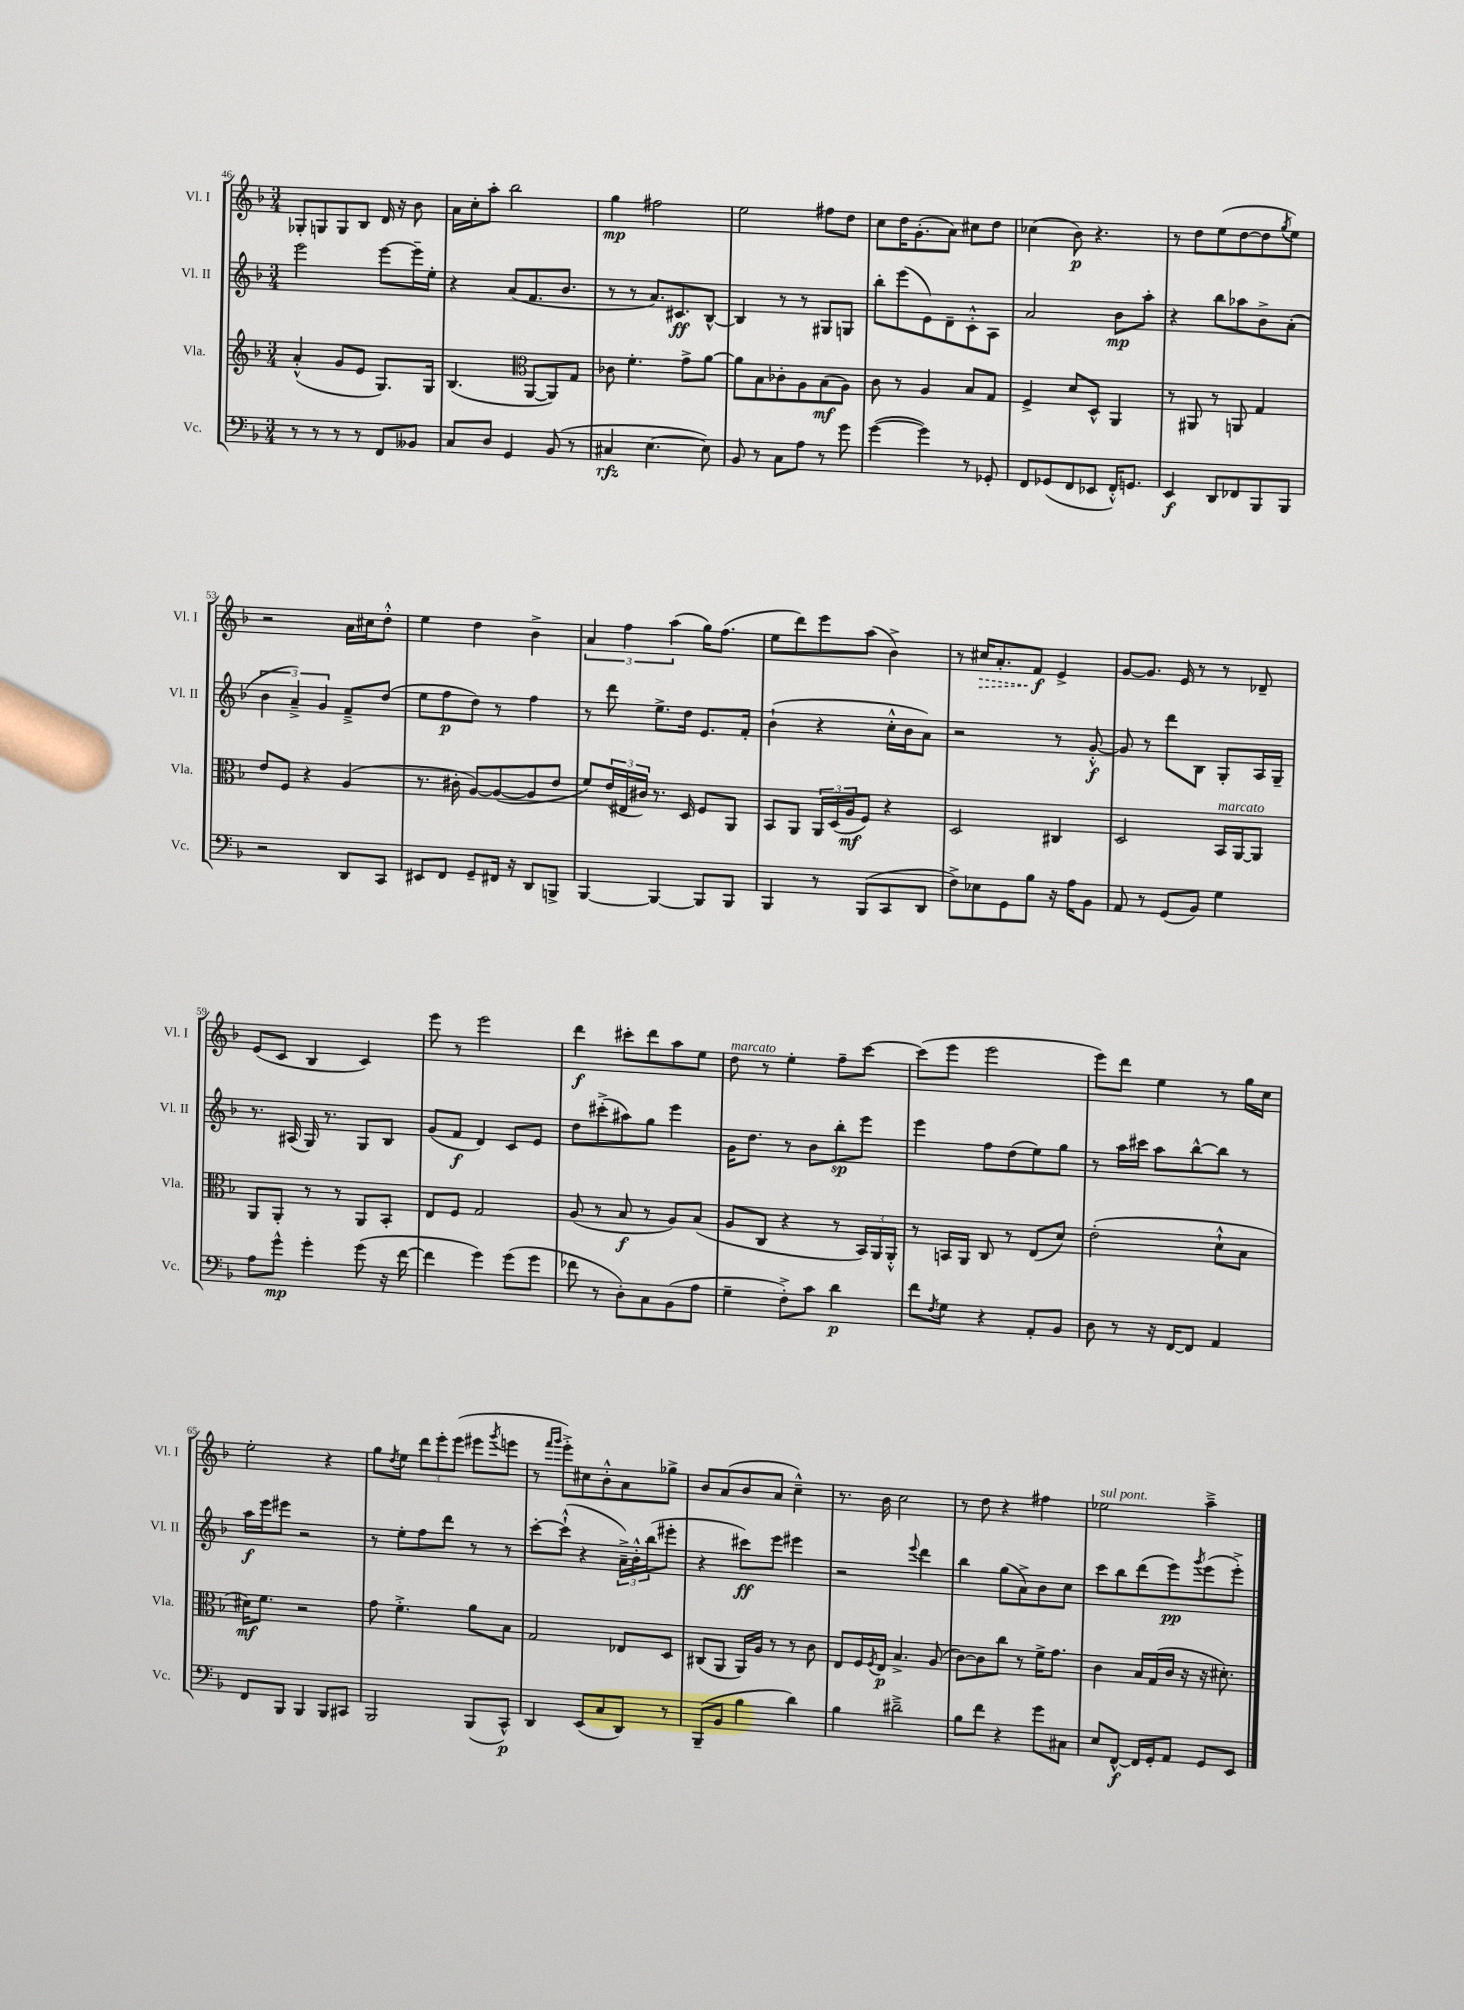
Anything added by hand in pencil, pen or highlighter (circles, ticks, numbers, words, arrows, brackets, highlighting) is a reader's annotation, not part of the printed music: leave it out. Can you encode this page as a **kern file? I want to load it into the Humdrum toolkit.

**kern	**dynam	**kern	**dynam	**kern	**dynam	**kern	**dynam
*part4	*part4	*part3	*part3	*part2	*part2	*part1	*part1
*staff4	*staff4	*staff3	*staff3	*staff2	*staff2	*staff1	*staff1
*I"Vc.	*	*I"Vla.	*	*I"Vl. II	*	*I"Vl. I	*
*I'Vc.	*	*I'Vla.	*	*I'Vl. II	*	*I'Vl. I	*
*clefF4	*	*clefG2	*	*clefG2	*	*clefG2	*
*k[b-]	*	*k[b-]	*	*k[b-]	*	*k[b-]	*
*M3/4	*	*M3/4	*	*M3/4	*	*M3/4	*
=46	=46	=46	=46	=46	=46	=46	=46
8r	.	(4a'^^/	.	2eee\	.	8G-X'/L	.
8r	.	.	.	.	.	8Gn/	.
8r	.	8g/L	.	.	.	8G/	.
8r	.	8e/J	.	.	.	8B-/J	.
8FF/L	.	8.G/L)	.	[8eee\L	.	16d/	.
.	.	.	.	.	.	16r	.
8BB--X/J	.	.	.	16eee~\L]	.	8b-\	.
.	.	16G/Jk	.	16ee'\JJ	.	.	.
=47	=47	=47	=47	=47	=47	=47	=47
8C/L	.	(4.B-/	.	4r	.	16a\LL	.
.	.	.	.	.	.	16cc'\J	.
8D/J	.	.	.	.	.	8aa'\J	.
4GG/	.	.	.	(8a/L	.	2bb-\	.
*	*	*clefC3	*	*	*	*	*
.	.	[8AA/L	.	8.f/	.	.	.
(8BB-/	.	8AA/])	.	.	.	.	.
.	.	.	.	8.b-/J	.	.	.
8r	.	8G/J	.	.	.	.	.
=48	=48	=48	=48	=48	=48	=48	=48
4C#X/	rfz	8c-X\	.	8r	.	4gg\	mp
.	.	4.f'\	.	8r	.	.	.
[4.E\	.	.	.	8.a/L)	.	2ff#X\	.
.	.	.	.	8.c#X/	ff	.	.
.	.	8g^\L	.	.	.	.	.
8E\])	.	[8a\J	.	[8B-^^/J	.	.	.
=49	=49	=49	=49	=49	=49	=49	=49
8BB-/	.	8a\L]	.	4B-/]	.	2ee\	.
8r	.	8B-\	.	.	.	.	.
8C\L	.	8c-X'\	.	8r	.	.	.
8A\J	.	8A\	.	8r	.	.	.
8r	.	(8B-\	mf	8G#X/L	.	8ff#X\L	.
8g\	.	8A\J)	.	8Gn/J	.	8dd\J	.
=50	=50	=50	=50	=50	=50	=50	=50
([4g\	.	8c\	.	8bb-'\L	.	8cc\L	.
.	.	8r	.	(8eee\	.	16dd\K	.
.	.	.	.	.	.	(8.g'\	.
4g\])	.	4A/	.	8e\)	.	.	.
.	.	.	.	8d~\	.	8a\J)	.
8r	.	8B-/L	.	8c'^^\	.	8cc#X\L	.
8GG-X'/	.	8G/J	.	8A\J	.	8dd\J	.
=51	=51	=51	=51	=51	=51	=51	=51
8FF/L	.	4F^/	.	2a/	.	(4cc-X\	.
(8GG-X/	.	.	.	.	.	.	.
8FF/	.	8d/L	.	.	.	8b-\)	p
8EE-X/J	.	8D^^/J	.	.	.	4.r	.
16FF'^^/KL)	.	4AA/	.	8b-\L	mp	.	.
8.GGn/J	.	.	.	.	.	.	.
.	.	.	.	8aa'\J	.	.	.
=52	=52	=52	=52	=52	=52	=52	=52
4EE/	f	8r	.	4r	.	8r	.
.	.	8AA#X/	.	.	.	8dd\L	.
8DD/L	.	8r	.	8bb-\L	.	(8ee\	.
8FF-X/	.	8AAn/	.	8aa-X\	.	[8dd\	.
8BBB-/	.	4G/	.	8b-^\	.	8dd\]	.
.	.	.	.	.	.	8qgg/	.
8BBB-/J	.	.	.	(8a'\J	.	8ee\J)	.
!!LO:LB:g=z
=53	=53	=53	=53	=53	=53	=53	=53
2r	.	8e/L	.	6b-\	.	2r	.
.	.	8F/J	.	.	.	.	.
.	.	.	.	6a~^/)	.	.	.
.	.	4r	.	.	.	.	.
.	.	.	.	6g/	.	.	.
8DD/L	.	(4A/	.	8f~^/L	.	16a\LL	.
.	.	.	.	.	.	16cc#X\J	.
8CC/J	.	.	.	(8dd/J	.	8dd'^^\J	.
=54	=54	=54	=54	=54	=54	=54	=54
8EE#X/L	.	8.r	.	8ee\L	.	4ee\	.
8FF/J	.	.	.	8ff\	p	.	.
.	.	16c#X'\	.	.	.	.	.
8GG~/L	.	[8A/L)	.	8dd\J)	.	4dd\	.
16FF#X/Jk	.	(8A/_	.	8r	.	.	.
16r	.	.	.	.	.	.	.
8DD/L	.	8A/]	.	4ff\	.	4b-^\	.
8BBBn^/J	.	8e/J	.	.	.	.	.
=55	=55	=55	=55	=55	=55	=55	=55
[4BBB-/	.	8f/L)	.	8r	.	6a/	.
.	.	(24e/L	.	8ddd\	.	.	.
.	.	24E#X/	.	.	.	6ff\	.
.	.	24c#X/JJ)	.	.	.	.	.
4BBB-/_	.	8.r	.	8.ee^\L	.	.	.
.	.	.	.	.	.	(6aa\	.
.	.	16D/	.	16dd\Jk	.	.	.
8BBB-/L]	.	8F/L	.	8.e/L	.	16gg\KL)	.
.	.	.	.	.	.	(8.ff\J	.
8BBB-/J	.	8AA/J	.	.	.	.	.
.	.	.	.	16f'/Jk	.	.	.
=56	=56	=56	=56	=56	=56	=56	=56
4BBB-/	.	8BB-/L	.	(4b-`\	.	8ee\L	.
.	.	8AA/J	.	.	.	8ddd\)	.
8r	.	24AA/LL	.	4r	.	8eee\	.
.	.	(24D/	.	.	.	.	.
.	.	24A/J	mf	.	.	.	.
(8BBB-/L	.	8F/J)	.	.	.	(8aa\J	.
8CC/	.	4r	.	16cc'^^\LL	.	4b-^\)	.
.	.	.	.	16b-\J	.	.	.
8DD/J	.	.	.	8a\J)	.	.	.
=57	=57	=57	=57	=57	=57	=57	=57
8F^\L)	.	2D/	.	2r	.	8r	.
!	!	!	!	!	!	!	!LO:HP:b
8E-X\	.	.	.	.	.	16cc#X/KL	>
.	.	.	.	.	.	8.a'/	.
8GG\	.	.	.	.	.	.	.
8B-\J	.	.	.	.	.	8f/J	f
16r	.	4C#X/	.	8r	.	4e^/	]
16A\KL	.	.	.	.	.	.	.
8BB-\J	.	.	.	[8g'^^/	f	.	.
=58	=58	=58	=58	=58	=58	=58	=58
8AA/	.	2D/	.	8g/]	.	[8g/L	.
8r	.	.	.	8r	.	8.g/J]	.
(8GG/L	.	.	.	8ddd\L	.	.	.
.	.	.	.	.	.	16e/	.
8BB-/J)	.	.	.	8B-\J	.	8r	.
!	!	!LO:TX:a:i:t=marcato	!	!	!	!	!
4G\	.	16BB-/LL	.	8G'/L	.	8r	.
.	.	[16AA/J	.	.	.	.	.
.	.	8AA/J]	.	16A/L	.	8d-X~/	.
.	.	.	.	16G~/JJ	.	.	.
!!LO:LB:g=z
=59	=59	=59	=59	=59	=59	=59	=59
8A\L	.	8AA/L	.	8.r	.	(8e/L	.
8g^^\J	mp	8AA'/J	.	.	.	8c/J	.
.	.	.	.	(16A#X/	.	.	.
4g'\	.	8r	.	16G/)	.	4B-/	.
.	.	.	.	8.r	.	.	.
.	.	8r	.	.	.	.	.
(8g\	.	8AA/L	.	8G/L	.	4c/)	.
16r	.	8BB-'/J	.	8B-/J	.	.	.
[16f\	.	.	.	.	.	.	.
=60	=60	=60	=60	=60	=60	=60	=60
4f\]	.	8E/L	.	(8g/L	.	8eee\	.
.	.	8F/J	.	8f/J	f	8r	.
4g\)	.	2G/	.	4d/)	.	2eee\	.
(8g\L	.	.	.	8c/L	.	.	.
8g\J	.	.	.	8e/J	.	.	.
=61	=61	=61	=61	=61	=61	=61	=61
8f-X\	.	(8A/	.	8dd\L	.	4ddd\	f
8r	.	8r	.	(8ccc#X'^\	.	.	.
8D'\L)	.	8B-/	f	8aa#X\)	.	8ccc#X'\L	.
8C\	.	8r	.	8gg\J	.	8ddd\	.
(8BB-\	.	8A/L)	.	4eee\	.	8aa\	.
8A\J	.	(8B-/J	.	.	.	8ee\J	.
=62	=62	=62	=62	=62	=62	=62	=62
!	!	!	!	!	!	!LO:TX:a:i:t=marcato	!
4G~\	.	8A/L	.	16g\KL	.	8dd\	.
.	.	.	.	8.dd\J	.	.	.
.	.	8C/J	.	.	.	8r	.
8F'^\L)	.	4r	.	8r	.	4ee'\	.
8c\J	.	.	.	8b-\L	.	.	.
4d\	p	8r	.	8bb-'\	sp	8ff~\L	.
.	.	24BB-/LL)	.	8eee\J	.	[8ccc\J	.
.	.	24AA/	.	.	.	.	.
.	.	24AA'^^/JJ	.	.	.	.	.
=63	=63	=63	=63	=63	=63	=63	=63
8f\L	.	8r	.	4eee\	.	(8ccc\L]	.
8qF/	.	.	.	.	.	.	.
8G\J	.	16BBn/LL	.	.	.	8eee\J	.
.	.	16AA/JJ	.	.	.	.	.
4r	.	8C/	.	8ff\L	.	2eee\	.
.	.	8r	.	(8dd\	.	.	.
8AA'/L	.	(8E/L	.	8ee\)	.	.	.
8BB-/J	.	8d/J)	.	8gg\J	.	.	.
=64	=64	=64	=64	=64	=64	=64	=64
8D\	.	(2e'\	.	8r	.	8eee\L)	.
8r	.	.	.	16aa\LL	.	8ddd\J	.
.	.	.	.	16ccc#X\JJ	.	.	.
16r	.	.	.	8aa\L	.	4ee\	.
[16FF/KL	.	.	.	.	.	.	.
8FF/J]	.	.	.	[8bb-^^\	.	.	.
4AA/	.	8d`^^\L	.	8bb-\J]	.	8r	.
.	.	8B-\J	.	8r	.	16gg\LL	.
.	.	.	.	.	.	16cc\JJ	.
!!LO:LB:g=z
=65	=65	=65	=65	=65	=65	=65	=65
8FF/L	.	16d#X\KL)	mf	16aa\LL	f	2ee'\	.
.	.	8.f\J	.	16eee\J	.	.	.
8BBB-/J	.	.	.	8eee#X\J	.	.	.
4BBB-/	.	2r	.	2r	.	.	.
8BBB-/L	.	.	.	.	.	4r	.
8CC#X/J	.	.	.	.	.	.	.
=66	=66	=66	=66	=66	=66	=66	=66
2BBB-/	.	8g\	.	8r	.	8gg\L	.
.	.	.	.	.	.	8qdd/	.
.	.	4.f'^\	.	8ee'\L	.	8ee\J	.
.	.	.	.	8ff\	.	12ddd\L	.
.	.	.	.	.	.	12eee'\	.
.	.	.	.	8ddd\J	.	.	.
.	.	.	.	.	.	(12eee\J	.
(8BBB-/L	.	8a\L	.	8r	.	8eee#X\L	.
.	.	.	.	.	.	8qggg/	.
8CC^^/J)	p	8B-\J	.	8r	.	8eeen\J	.
=67	=67	=67	=67	=67	=67	=67	=67
4DD/	.	2G/	.	[8ccc'\L	.	8r	.
.	.	.	.	.	.	16qqfff/LL	.
.	.	.	.	.	.	16qqggg/JJ	.
.	.	.	.	(8ccc`^^\J]	.	8eee'^\L)	.
(8EE/L	.	.	.	4r	.	8cc#X\	.
8C/	.	.	.	.	.	8b-'^^\	.
8DD/J)	.	8E-X/L	.	24a~^\LL)	.	8a\	.
.	.	.	.	24b-'^^\	.	.	.
.	.	.	.	(24bb-\J	.	.	.
8r	.	8D/J	.	8eee#X'\J	.	8gg-X^\J	.
=68	=68	=68	=68	=68	=68	=68	=68
(8BBB-~/L	.	(8C#X/L	.	4r	.	8b-/L	.
8BB-/J	.	8AA/J	.	.	.	(8a/	.
4B-\	.	16AA/LL)	.	8ccc#X\L)	ff	8b-/	.
.	.	16A/JJ	.	.	.	.	.
.	.	8r	.	8eee\J	.	8a/J	.
4d\)	.	8r	.	4eee#X\	.	4cc~^^\)	.
.	.	8c\	.	.	.	.	.
=69	=69	=69	=69	=69	=69	=69	=69
4B-\	.	8E/L	.	2r	.	8.r	.
.	.	16F/L	.	.	.	.	.
.	.	8qF/	.	.	.	.	.
.	.	16E/JJ	p	.	.	16b-\	.
2d#X~^\	.	4.B-^/	.	.	.	2cc\	.
.	.	.	.	8qqeee/	.	.	.
.	.	.	.	4ddd\	.	.	.
.	.	(8A/	.	.	.	.	.
=70	=70	=70	=70	=70	=70	=70	=70
8B-\L	.	[8c\L)	.	4bb-\	.	8r	.
8f\J	.	8c\]	.	.	.	8dd\	.
4r	.	8cc\J	.	(8gg\L	.	4r	.
.	.	8r	.	8a^\)	.	.	.
8g\L	.	16f^\KL	.	8b-\	.	4ff#X\	.
.	.	8.g\J	.	.	.	.	.
8C#X\J	.	.	.	8cc\J	.	.	.
=71	=71	=71	=71	=71	=71	=71	=71
!	!	!	!	!	!	!LO:TX:a:i:t=sul pont.	!
8E/L	.	4c\	.	8ccc\L	.	2ee-X\	.
[8FF^^/J	f	.	.	8bb-\	.	.	.
16FF/LL]	.	16B-/LL	.	(8ddd\	.	.	.
16GG'/J	.	(16G/	.	.	.	.	.
8AA/J	.	16c/JJ	.	8eee\)	pp	.	.
.	.	16r	.	.	.	.	.
.	.	.	.	8qggg/	.	.	.
8GG/L	.	16r	.	(8eee\	.	4aa~^\	.
.	.	8.d#X'\)	.	.	.	.	.
8EE/J	.	.	.	8eee'^\J)	.	.	.
==	==	==	==	==	==	==	==
*-	*-	*-	*-	*-	*-	*-	*-
